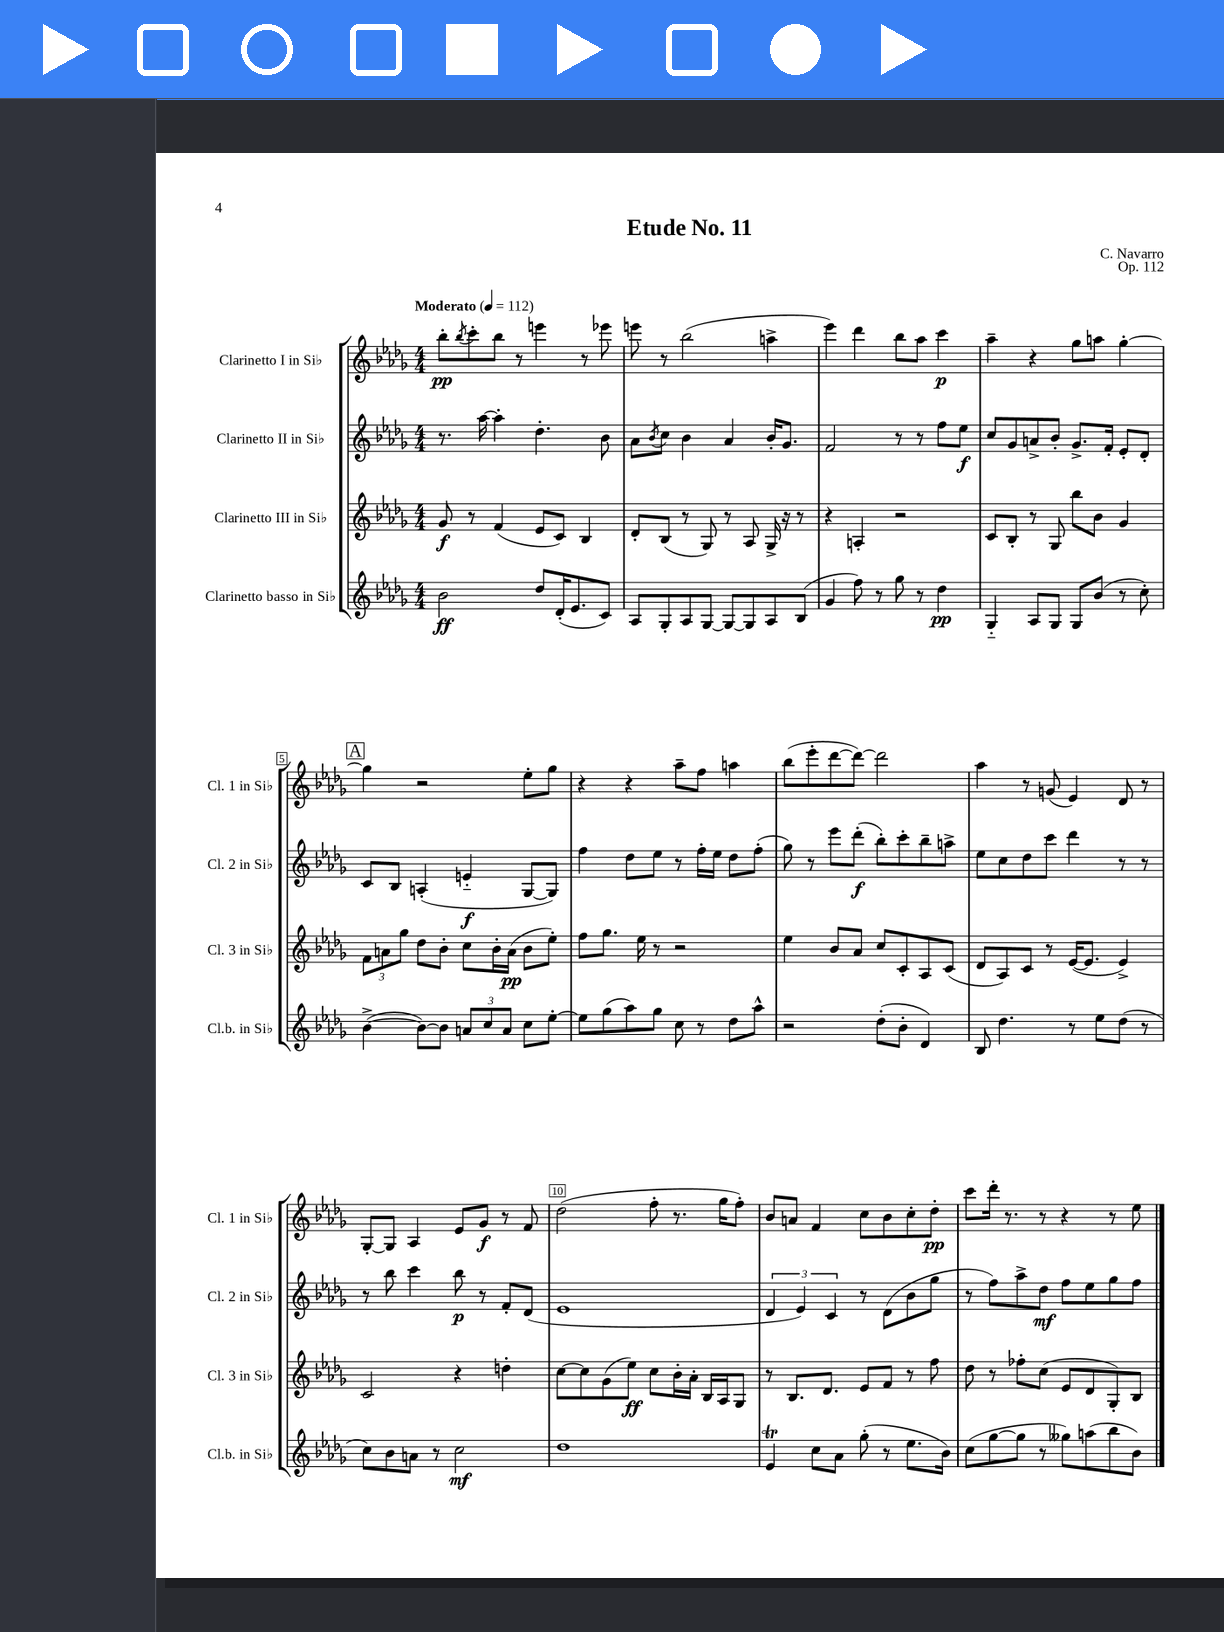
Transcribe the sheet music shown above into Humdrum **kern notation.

**kern	**dynam	**kern	**dynam	**kern	**dynam	**kern	**dynam
*part4	*part4	*part3	*part3	*part2	*part2	*part1	*part1
*staff4	*staff4	*staff3	*staff3	*staff2	*staff2	*staff1	*staff1
*I"Clarinetto basso in Si♭	*	*I"Clarinetto III in Si♭	*	*I"Clarinetto II in Si♭	*	*I"Clarinetto I in Si♭	*
*I'Cl.b. in Si♭	*	*I'Cl. 3 in Si♭	*	*I'Cl. 2 in Si♭	*	*I'Cl. 1 in Si♭	*
*clefG2	*	*clefG2	*	*clefG2	*	*clefG2	*
*k[b-e-a-d-g-]	*	*k[b-e-a-d-g-]	*	*k[b-e-a-d-g-]	*	*k[b-e-a-d-g-]	*
*M4/4	*	*M4/4	*	*M4/4	*	*M4/4	*
*MM112	*	*MM112	*	*MM112	*	*MM112	*
=1	=1	=1	=1	=1	=1	=1	=1
!	!	!	!	!	!	!LO:TX:a:B:t=Moderato	!
2b-\	ff	8g-/	f	8.r	.	8bb-'\L	pp
.	.	.	.	.	.	8qbb-/	.
.	.	8r	.	.	.	8ccc'\	.
.	.	.	.	[16aa-\	.	.	.
.	.	(4f/	.	4aa-'\]	.	8bb-\J	.
.	.	.	.	.	.	8r	.
8dd-/L	.	8e-/L	.	4.dd-'\	.	4eeen\	.
(16d-'/K	.	8c/J)	.	.	.	.	.
8.e-/	.	.	.	.	.	.	.
.	.	4B-/	.	.	.	8r	.
8c/J)	.	.	.	8b-\	.	8eee-X\	.
=2	=2	=2	=2	=2	=2	=2	=2
8A-/L	.	8d-'/L	.	8a-\L	.	8eeen\	.
.	.	.	.	8qb-/	.	.	.
8G-'/	.	(8B-/J	.	8cc\J	.	8r	.
8A-/	.	8r	.	4b-\	.	(2bb-\	.
[8G-/J	.	8G-/)	.	.	.	.	.
8G-/L_	.	8r	.	4a-/	.	.	.
8G-/]	.	8A-/	.	.	.	.	.
8A-/	.	16G-^/	.	16b-'/KL	.	4aan^\	.
.	.	16r	.	8.g-/J	.	.	.
(8B-/J	.	8r	.	.	.	.	.
=3	=3	=3	=3	=3	=3	=3	=3
4g-/	.	4r	.	2f/	.	4eee-\)	.
8ff\)	.	4An'/	.	.	.	4ddd-\	.
8r	.	.	.	.	.	.	.
8gg-\	.	2r	.	8r	.	8bb-\L	.
8r	.	.	.	8r	.	8aa-\J	.
4dd-\	pp	.	.	8ff\L	.	4ccc\	p
.	.	.	.	8ee-\J	f	.	.
=4	=4	=4	=4	=4	=4	=4	=4
4G-/	.	8c/L	.	8cc/L	.	4aa-~\	.
.	.	8B-'/J	.	8g-/	.	.	.
8A-/L	.	8r	.	8an^/	.	4r	.
8G-/J	.	8G-/	.	8b-'/J	.	.	.
8G-/L	.	8bb-\L	.	8.g-^/L	.	8gg-\L	.
(8b-/J	.	8b-\J	.	.	.	8aan\J	.
.	.	.	.	16f'/Jk	.	.	.
8r	.	4g-/	.	8e-'/L	.	[4gg-'\	.
8cc'\)	.	.	.	8d-'/J	.	.	.
!!LO:LB:g=z
!!LO:REH:place=s1:t=A
=5	=5	=5	=5	=5	=5	=5	=5
([4b-^\	.	12f\L	.	8c/L	.	4gg-\]	.
.	.	12an\	.	.	.	.	.
.	.	.	.	8B-/J	.	.	.
.	.	12gg-\J	.	.	.	.	.
8b-\L_)	.	8dd-\L	.	(4An'/	.	2r	.
8b-\J]	.	8b-'\J	.	.	.	.	.
12an/L	.	8cc\L	.	4en/	f	.	.
12cc/	.	.	.	.	.	.	.
.	.	16b-'\L	.	.	.	.	.
12a/J	.	.	.	.	.	.	.
.	.	(16a\JJ	pp	.	.	.	.
8cc\L	.	8b-\L	.	[8G-/L	.	8ee-'\L	.
[8ee-'\J	.	8ee-'\J)	.	8G-/J])	.	8gg-\J	.
=6	=6	=6	=6	=6	=6	=6	=6
8ee-\L]	.	8ff\L	.	4ff\	.	4r	.
(8gg-\	.	8.gg-\J	.	.	.	.	.
8aa-\)	.	.	.	8dd-\L	.	4r	.
.	.	16ee-\	.	.	.	.	.
8gg-\J	.	8r	.	8ee-\J	.	.	.
8cc\	.	2r	.	8r	.	8aa-~\L	.
8r	.	.	.	16ff'\LL	.	8ff\J	.
.	.	.	.	16ee-\JJ	.	.	.
8dd-\L	.	.	.	8dd-\L	.	4aan\	.
8aa-^^\J	.	.	.	(8ff'\J	.	.	.
=7	=7	=7	=7	=7	=7	=7	=7
2r	.	4ee-\	.	8gg-\)	.	(8bb-\L	.
.	.	.	.	8r	.	8eee-'\	.
.	.	8b-/L	.	8eee-\L	.	[8ddd-\	.
.	.	8a-/J	.	(8ddd-'\J	f	8ddd-\J_)	.
(8dd-'\L	.	8cc/L	.	8bb-'\L)	.	2ddd-\]	.
8b-'\J	.	8c'/	.	8ccc'\	.	.	.
4d-/)	.	8A-/	.	8bb-~\	.	.	.
.	.	(8c/J	.	8aan^\J	.	.	.
=8	=8	=8	=8	=8	=8	=8	=8
8B-/	.	8d-/L	.	8ee-\L	.	4aa-\	.
4.dd-\	.	8A-/)	.	8cc\	.	.	.
.	.	8c/J	.	8dd-\	.	8r	.
.	.	8r	.	8ccc\J	.	(8gn/	.
8r	.	([16e-/KL	.	4ddd-\	.	4e-/)	.
.	.	8.e-/J]	.	.	.	.	.
8ee-\L	.	.	.	.	.	.	.
(8dd-\J	.	4e-^/)	.	8r	.	8d-/	.
8r	.	.	.	8r	.	8r	.
!!LO:LB:g=z
=9	=9	=9	=9	=9	=9	=9	=9
8cc\L)	.	2c/	.	8r	.	[8G-'/L	.
8b-\	.	.	.	8bb-\	.	8G-/J]	.
8an\J	.	.	.	4ccc\	.	4A-/	.
8r	.	.	.	.	.	.	.
2cc\	mf	4r	.	8bb-\	p	8e-/L	.
.	.	.	.	8r	.	8g-/J	f
.	.	4ddn'\	.	8f'/L	.	8r	.
.	.	.	.	(8d-/J	.	8f/	.
=10	=10	=10	=10	=10	=10	=10	=10
1dd-	.	[8cc\L	.	1e-	.	(2dd-\	.
.	.	8cc\]	.	.	.	.	.
.	.	(8g-\	.	.	.	.	.
.	.	8ee-\J)	ff	.	.	.	.
.	.	8cc\L	.	.	.	8ff'\	.
.	.	16b-'\L	.	.	.	8.r	.
.	.	16a-'\JJ	.	.	.	.	.
.	.	16B-/LL	.	.	.	.	.
.	.	16A-/J	.	.	.	16gg-\KL	.
.	.	8G-/J	.	.	.	8ff'\J)	.
=11	=11	=11	=11	=11	=11	=11	=11
4e-T/	.	8r	.	6d-/	.	8b-/L	.
.	.	8.B-/L	.	.	.	8an/J	.
.	.	.	.	6e-/)	.	.	.
8cc\L	.	.	.	.	.	4f/	.
.	.	8.d-/J	.	.	.	.	.
.	.	.	.	6c/	.	.	.
8a-\J	.	.	.	.	.	.	.
(8gg-'\	.	8e-/L	.	8r	.	8cc\L	.
8r	.	8f/J	.	(8d-\L	.	8b-\	.
8.ee-\L	.	8r	.	8b-\	.	8cc'\	.
.	.	8ff\	.	8gg-\J	.	8dd-'\J	pp
16b-\Jk)	.	.	.	.	.	.	.
=12	=12	=12	=12	=12	=12	=12	=12
(8cc\L	.	8dd-\	.	8r	.	8ccc\L	.
[8gg-\	.	8r	.	8ff\L)	.	16ddd-'\Jk	.
.	.	.	.	.	.	8.r	.
8gg-\J]	.	8ff-X'\L	.	8aa-^\	.	.	.
8r	.	(8cc\J	.	8dd-\J	mf	8r	.
8gg--X\L)	.	8e-/L	.	8ff\L	.	4r	.
(8aan\	.	8d-/	.	8ee-\	.	.	.
8bb-\	.	8G-'/)	.	8gg-\	.	8r	.
8b-\J)	.	8B-/J	.	8ff\J	.	8ee-\	.
==	==	==	==	==	==	==	==
*-	*-	*-	*-	*-	*-	*-	*-
